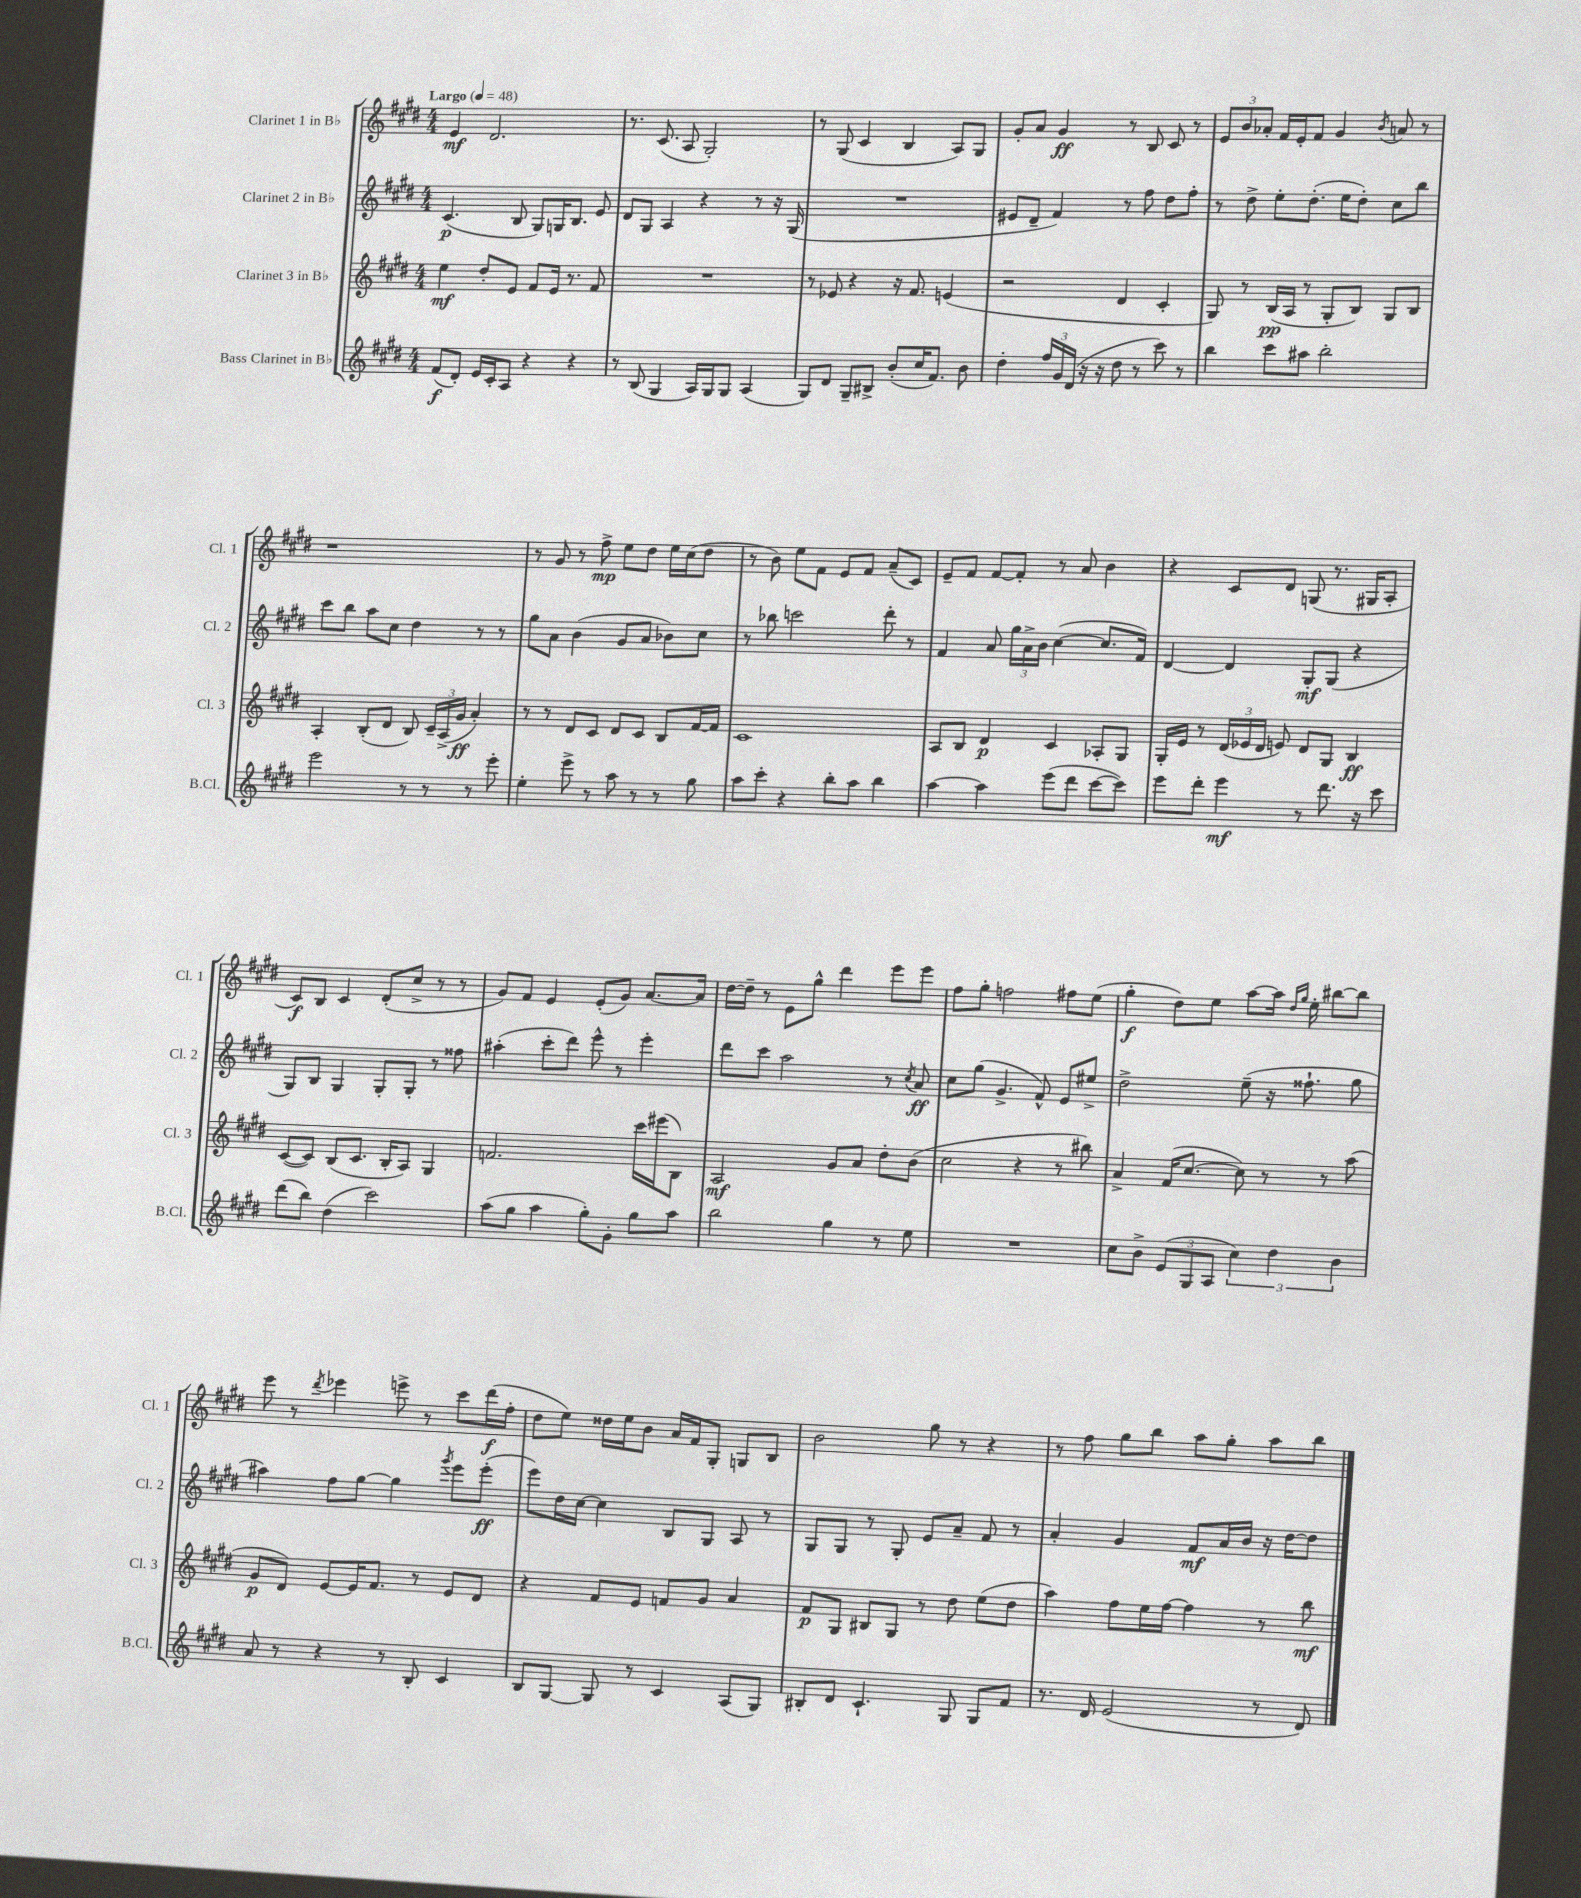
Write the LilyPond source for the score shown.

<<
\new StaffGroup <<
\new Staff = "s0" \with { instrumentName = "Clarinet 1 in Bb" shortInstrumentName = "Cl. 1" } {
    \clef treble \key e \major \numericTimeSignature \time 4/4 \tempo "Largo" 4 = 48
    \autoBeamOff e'4\mf dis'2. |
    r8. cis'8.( a8 gis2-.) |
    r8 gis8( cis'4 b4 a8[) gis8] |
    gis'8[-. a'8] gis'4\ff r8 b8 cis'8 r8 |
    \tuplet 3/2 { e'8[ b'8 aes'8]-. } fis'16[ e'16-. fis'8] gis'4 \acciaccatura { b'8 } a'8 r8 |
    r1 |
    r8 gis'8 r8 fis''8->\mp e''8[ dis''8] e''16[ cis''16( dis''8] |
    r8 b'8) e''8[ fis'8] e'8[ fis'8] a'8[--( cis'8]) |
    e'8[-- fis'8] fis'8[~ fis'8]-. r8 a'8 b'4 |
    r4 cis'8[ dis'8] g8( r8. gis16[ a8]-. |
    cis'8[\f) b8] cis'4 dis'8[-.( cis''8]-> r8 r8 |
    gis'8[) fis'8] e'4 e'8[-.( gis'8]) a'8.[~ a'16] |
    dis''16[~ dis''16]-- r8 e'8[ gis''8]-^ dis'''4 e'''8[ e'''8] |
    fis''8[ gis''8]-. f''2 fis''8[ e''8]( |
    gis''4-.\f dis''8[) e''8] a''8[~ a''16] \grace { dis''16[ gis''16] } e''16-. bis''8[~ bis''8] |
    e'''8 r8 \acciaccatura { dis'''8 } ees'''4 e'''8-> r8 cis'''8[ dis'''16\f( fis''16]-. |
    dis''8[ e''8]) disis''16[ e''16 b'8] a'16[ fis'16 gis8]-. g8[ b8] |
    b'2 gis''8 r8 r4 |
    r8 fis''8 gis''8[ b''8] a''8[ gis''8]-. a''8[ b''8] \bar "|." |
}
\new Staff = "s1" \with { instrumentName = "Clarinet 2 in Bb" shortInstrumentName = "Cl. 2" } {
    \clef treble \key e \major \numericTimeSignature \time 4/4
    \autoBeamOff cis'4.\p( b8 gis8[) g16 b8.] e'8 |
    dis'8[ gis8] a4 r4 r8 r16 gis16( |
    R1 |
    eis'8[ dis'8]-- fis'4) r8 fis''8 dis''8[ fis''8]-. |
    r8 dis''8-> e''8[-. dis''8.]-.( e''16[ dis''8]-.) cis''8[ b''8] |
    cis'''8[ b''8] a''8[ cis''8] dis''4 r8 r8 |
    gis''8[ a'8] b'4( gis'8[ a'8] bes'8[) cis''8] |
    r8 bes''8 c'''2 dis'''8-. r8 |
    fis'4 a'8 \tuplet 3/2 { gis''16[ a'16-> b'16] } cis''4~( cis''8.[ fis'16]) |
    dis'4~ dis'4 gis8[-.\mf gis8]( r4 |
    gis8[) b8] gis4 gis8[-. gis8]-. r8 fisis''8 |
    ais''4-.( cis'''8[-. dis'''8]) e'''8-^ r8 e'''4-. |
    dis'''8[ cis'''8] a''2 r8 \acciaccatura { cis''8 } a'8\ff |
    cis''8[ gis''8]( gis'4.-> fis'8-^) e'8[ eis''8]-> |
    dis''2-> e''8--( r16 fisis''8.-! gis''8 |
    ais''4) fis''8[ gis''8]~ gis''4 \acciaccatura { gis'''8 } e'''8[ e'''8]-.\ff( |
    e'''8[) dis''16 cis''16]~ cis''4 b8[ gis8] a8 r8 |
    gis8[ gis8] r8 gis8-. e'8[ a'8]-- fis'8 r8 |
    a'4-. gis'4 fis'8[\mf a'16 b'16] r16 dis''16[~ dis''8] \bar "|." |
}
\new Staff = "s2" \with { instrumentName = "Clarinet 3 in Bb" shortInstrumentName = "Cl. 3" } {
    \clef treble \key e \major \numericTimeSignature \time 4/4
    \autoBeamOff e''4\mf dis''8[-. e'8] fis'8[ e'16] r8. fis'8 |
    R1 |
    r8 ees'8 r4 r16 fis'8. e'4( |
    r2 dis'4 cis'4-. |
    gis8) r8 b16[\pp( a16] r8 gis8[-. b8]) gis8[ b8] |
    a4-. b8[-.( dis'8] b8) \tuplet 3/2 { cis'16[-- a16->( gis'16]\ff } a'4-.) |
    r8 r8 dis'8[ cis'8] dis'8[ cis'8] b8[ fis'16~ fis'16] |
    cis'1 |
    a8[ b8] dis'4\p cis'4 aes8[-. gis8] |
    gis16[-. e'16] r8 \tuplet 3/2 { dis'16[( ees'16 dis'16] } e'8) dis'8[ gis8] b4\ff |
    cis'8[~( cis'8]) b8[( cis'8.] b16[-. a8]) gis4 |
    f'2. cis'''16[ eis'''16( b8]) |
    a2\mf gis'8[ a'8] dis''8[-. b'8]( |
    cis''2 r4 r8 bis''8) |
    a'4-> fis'16[( cis''8.]~ cis''8) r8 r8 a''8( |
    gis'8[\p dis'8]) e'8[~ e'16 fis'8.] r8 e'8[ dis'8] |
    r4 fis'8[ e'8] f'8[ gis'8] a'4 |
    fis'8[\p gis8] bis8[ gis8] r8 dis''8 e''8[( dis''8] |
    a''4) fis''8[ e''16 fis''16]~ fis''4 r8 b''8\mf \bar "|." |
}
\new Staff = "s3" \with { instrumentName = "Bass Clarinet in Bb" shortInstrumentName = "B.Cl." } {
    \clef treble \key e \major \numericTimeSignature \time 4/4
    \autoBeamOff fis'8[\f( dis'8]-.) e'16[ cis'16-. a8] r4 r4 |
    r8 b8( gis4 a16[) gis16 gis8] a4( |
    gis8[) dis'8] gis8[-- bis8]-> b'8[-.( cis''16 fis'8.]) b'8 |
    dis''4-. \tuplet 3/2 { fis''16[ gis'16 dis'16]( } r16 r16 dis''8 r8 cis'''8) r8 |
    b''4 cis'''8[ ais''8] b''2-. |
    e'''2 r8 r8 r8 e'''8-. |
    e''4-. e'''8-> r8 a''8 r8 r8 gis''8 |
    a''8[ cis'''8]-. r4 b''8[-. a''8] b''4 |
    a''4~ a''4 e'''8[( dis'''8] cis'''8[~ cis'''8]) |
    e'''8[ dis'''8]-. e'''4\mf r8 dis'''8. r16 cis'''8 |
    dis'''8[( b''8]) dis''4( cis'''2) |
    a''8[( gis''8] a''4 gis''8[-.) gis'8]-. gis''8[ a''8] |
    b''2 gis''4 r8 e''8 |
    R1 |
    cis''8[ b'8]-> \tuplet 3/2 { e'8[( gis8 a8] } \tuplet 3/2 { cis''4) dis''4 b'4 } |
    a'8 r8 r4 r8 b8-. cis'4 |
    b8[ gis8]~ gis8 r8 cis'4 a8[( gis8]) |
    bis8[-. dis'8] cis'4.-! gis8 gis8[ fis'8] |
    r8. dis'16 e'2( r8 dis'8) \bar "|." |
}
>>
>>
\layout { \context { \Score \remove "Bar_number_engraver" } }
